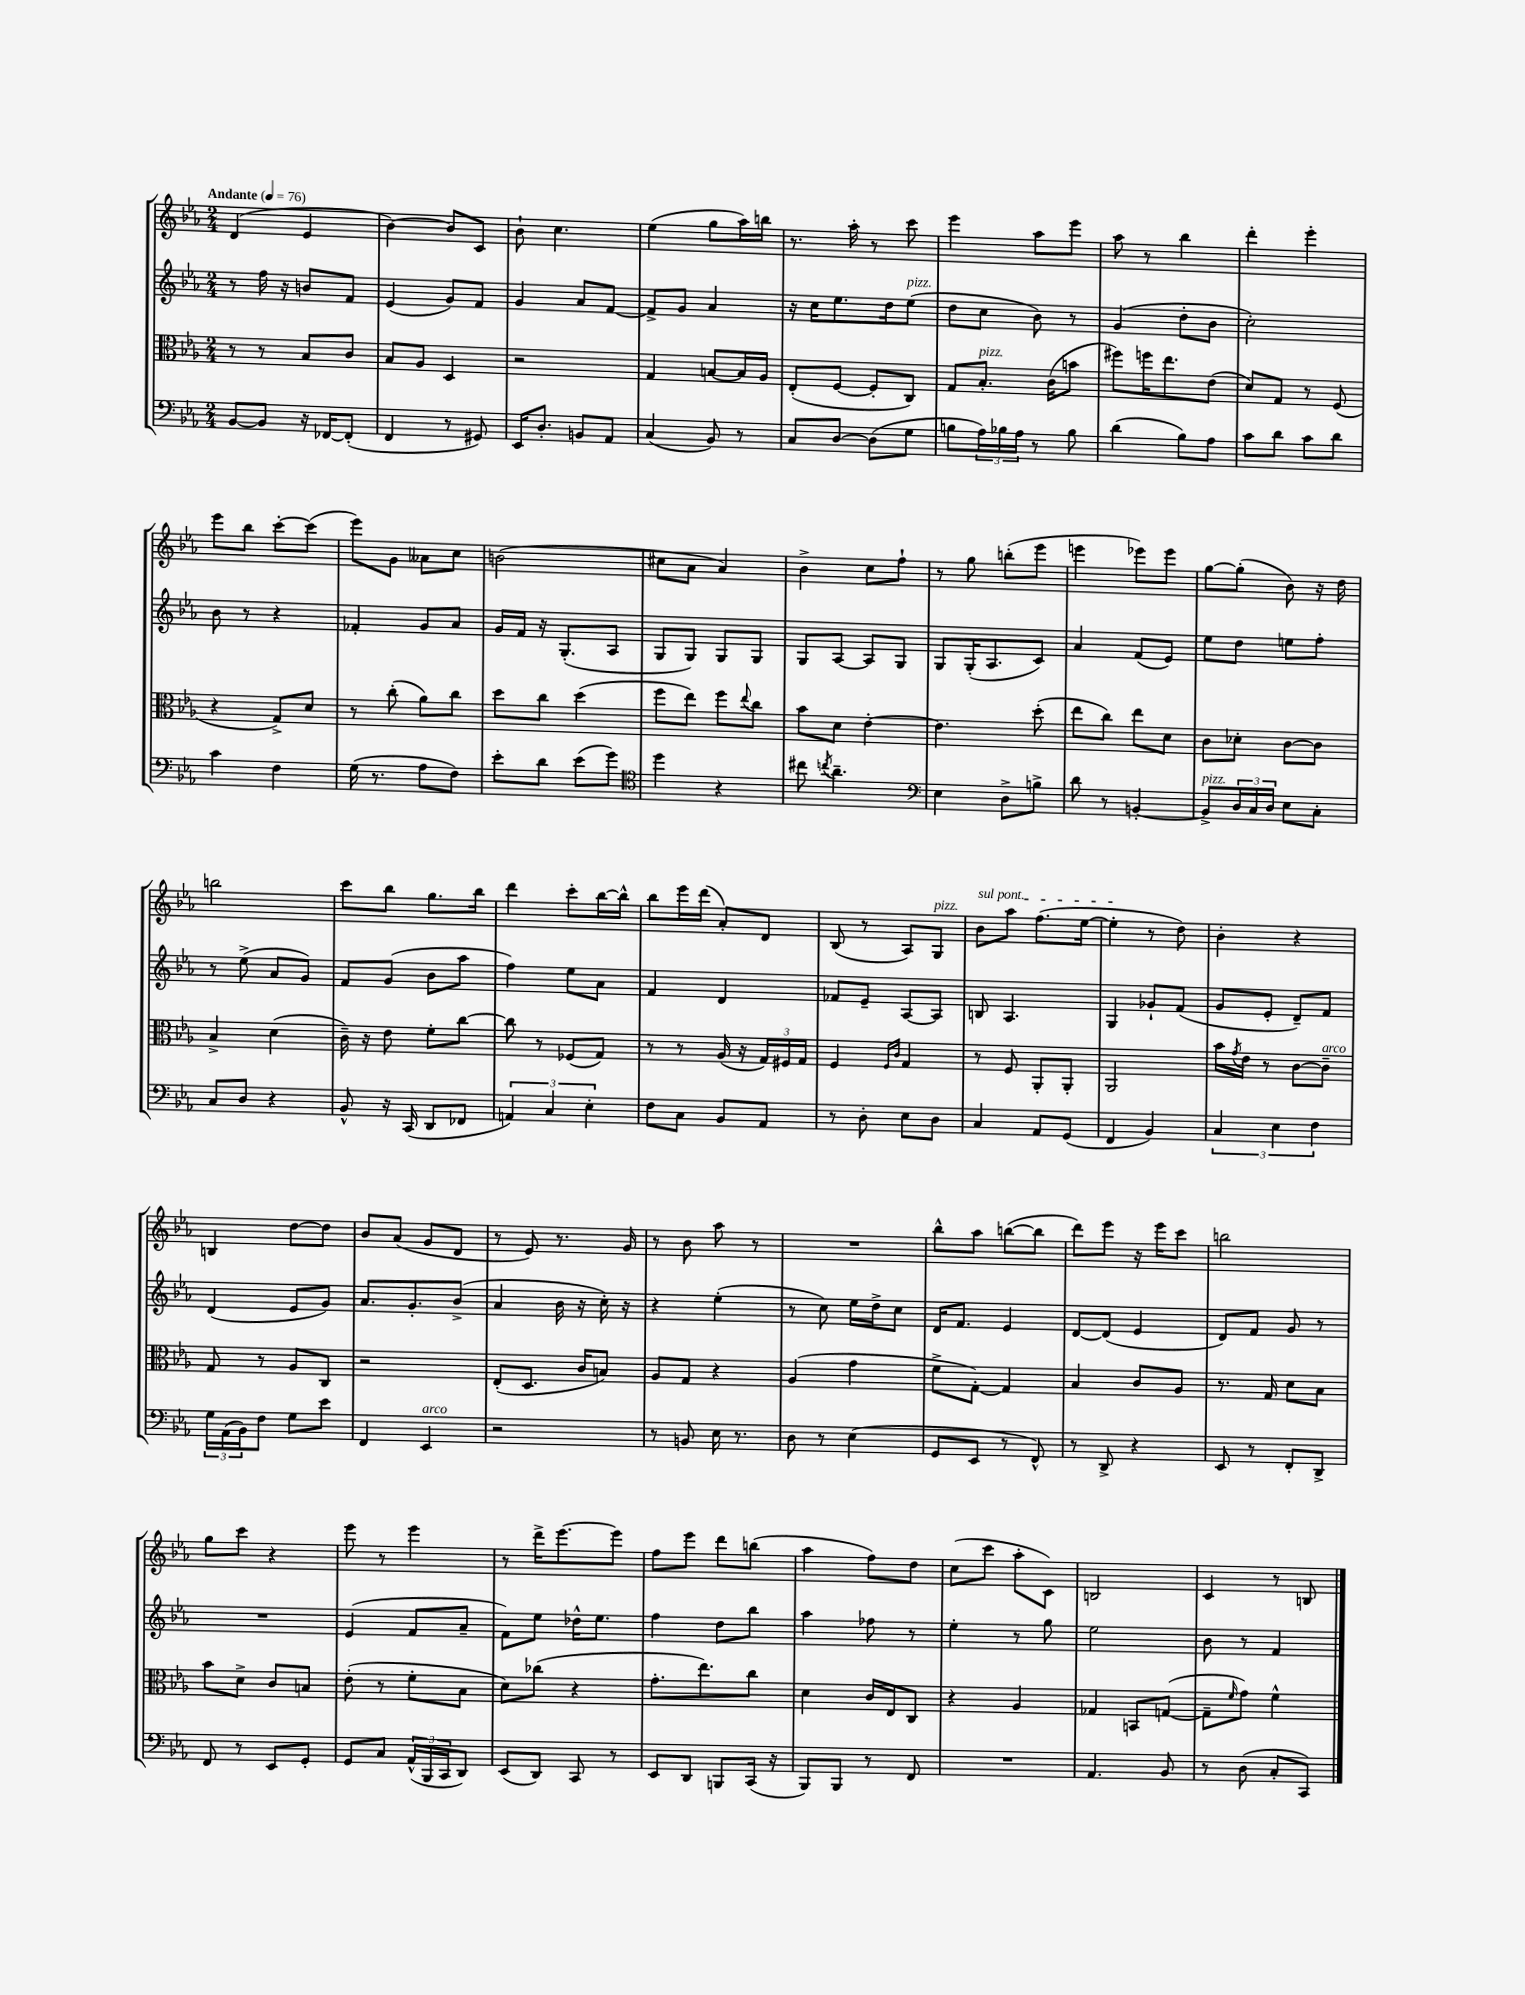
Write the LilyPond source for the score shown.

<<
\new StaffGroup <<
\new Staff = "s0" {
    \clef treble \key ees \major \numericTimeSignature \time 2/4 \tempo "Andante" 4 = 76
    d'4( ees'4 |
    bes'4~) bes'8 c'8 |
    bes'8-! c''4. |
    ees''4( g''8 aes''16) b''16 |
    r8. aes''16-. r8 c'''8 |
    ees'''4 aes''8 ees'''8 |
    aes''8 r8 bes''4 |
    d'''4-. ees'''4-. |
    ees'''8 bes''8 c'''8~-. c'''8( |
    ees'''8) g'8 aeses'8 c''8 |
    b'2( |
    cis''8 aes'8 aes'4) |
    bes'4-> c''8 f''8-! |
    r8 g''8 b''8-.( ees'''8 |
    e'''4 ees'''8) ees'''8 |
    g''8~ g''8-.( bes'8) r16 d''16 |
    b''2 |
    c'''8 bes''8 g''8. bes''16 |
    d'''4 c'''8-. bes''16~ bes''16-^ |
    bes''8 ees'''16 d'''16( aes'8-.) d'8 |
    bes8( r8 aes8) g8^\markup { \italic "pizz." } |
    \once \override TextSpanner.bound-details.left.text = \markup { \italic "sul pont." } bes'8\startTextSpan aes''8 f''8.( ees''16~ |
    ees''4-.\stopTextSpan r8 d''8) |
    bes'4-. r4 |
    b4 d''8~ d''8 |
    bes'8 aes'8( g'8 d'8 |
    r8 ees'8) r8. g'16 |
    r8 bes'8 aes''8 r8 |
    R2 |
    bes''8-^ aes''8 b''8~( b''8 |
    d'''8) ees'''8 r16 ees'''16 c'''8 |
    b''2 |
    g''8 c'''8 r4 |
    ees'''8 r8 ees'''4 |
    r8 d'''16-> ees'''8.~ ees'''8 |
    f''8 ees'''8 d'''8 b''8( |
    aes''4 f''8) d''8 |
    c''8( c'''8 aes''8-. c'8) |
    b2 |
    c'4 r8 b8 \bar "|." |
}
\new Staff = "s1" {
    \clef treble \key ees \major \numericTimeSignature \time 2/4
    r8 f''16 r16 b'8 f'8 |
    ees'4( g'8) f'8 |
    g'4 aes'8 f'8~ |
    f'8-> g'8 aes'4 |
    r16 c''16 ees''8. d''16 ees''8^\markup { \italic "pizz." }( |
    d''8 c''8 bes'8) r8 |
    g'4( d''8-. bes'8 |
    c''2-.) |
    bes'8 r8 r4 |
    fes'4-. g'8 aes'8 |
    g'16 f'16 r16 g8.-.( aes8 |
    g8 g8) g8 g8 |
    g8 aes8~ aes8 g8 |
    g8 g16-.( aes8. c'8) |
    aes'4 f'8( ees'8) |
    ees''8 d''8 e''8 f''8-. |
    r8 ees''8->( aes'8 g'8) |
    f'8 g'8( bes'8 aes''8 |
    f''4) ees''8 aes'8 |
    f'4 d'4 |
    fes'8 ees'8-- aes8~ aes8 |
    b8 aes4. |
    g4 ges'8-! f'8( |
    g'8 ees'8-. d'8--) f'8 |
    d'4( ees'8 g'8) |
    aes'8. g'8.-. bes'8->( |
    aes'4 bes'16 r16 c''16-.) r16 |
    r4 ees''4-.( |
    r8 c''8) ees''16 d''16-> c''8 |
    d'16 f'8. ees'4 |
    d'8~ d'8( ees'4 |
    d'8) f'8 g'8 r8 |
    R2 |
    ees'4( f'8 aes'8-- |
    f'8) ees''8 des''16-^ ees''8. |
    f''4 d''8 bes''8 |
    aes''4 fes''8 r8 |
    ees''4-. r8 g''8 |
    ees''2 |
    bes'8 r8 f'4 \bar "|." |
}
\new Staff = "s2" {
    \clef alto \key ees \major \numericTimeSignature \time 2/4
    r8 r8 bes8 c'8 |
    bes8 aes8 d4 |
    r2 |
    g4 b8~ b16 aes16 |
    ees8-.( f8~ f8-. c8) |
    g8 bes8.-.^\markup { \italic "pizz." } c'16( b'8 |
    fis''8) f''16 ees''8. ees'8( |
    d'8) g8 r8 f8( |
    r4 g8->) d'8 |
    r8 c''8-.( aes'8) c''8 |
    d''8 c''8 d''4( |
    f''8 ees''8) f''8 \appoggiatura { ees''8 } c''8 |
    bes'8 d'8 ees'4~-. |
    ees'4. d''8-.( |
    ees''8 c''8) ees''8 d'8 |
    c'8 des'8-. c'8~ c'8 |
    bes4-> d'4( |
    c'16--) r16 ees'8 f'8-. c''8~ |
    c''8 r8 fes8( g8) |
    r8 r8 aes16( r16 \tuplet 3/2 { g16) fis16 g16 } |
    f4 \grace { f16 c'16 } g4 |
    r8 f8 aes,8-. aes,8-. |
    aes,2 |
    bes'16 \acciaccatura { g'8 } ees'16 r8 c'8~ c'8--^\markup { \italic "arco" } |
    g8 r8 aes8 c8 |
    r2 |
    ees8-.( d8. c'16 b8) |
    aes8 g8 r4 |
    aes4( g'4 |
    f'8-> g8~-.) g4 |
    bes4 c'8 aes8 |
    r8. g16 d'8 bes8 |
    bes'8 d'8-> c'8 b8 |
    ees'8-.( r8 f'8-. bes8 |
    d'8) ces''8( r4 |
    g'8.-. ees''8.) c''8 |
    d'4 c'16 ees16 c8 |
    r4 aes4 |
    ges4 b,8 g8~( |
    g8-- \grace { f'16 } g'8) f'4-^ \bar "|." |
}
\new Staff = "s3" {
    \clef bass \key ees \major \numericTimeSignature \time 2/4
    bes,8~ bes,8 r16 fes,16~ fes,8-.( |
    f,4 r8 gis,8) |
    ees,16 d8.-. b,8 aes,8 |
    c4( bes,8) r8 |
    c8 d8~ d8( g8 |
    b8 \tuplet 3/2 { aes16) bes16 aes16 } r8 bes8 |
    d'4( bes8) aes8 |
    c'8 d'8 c'8 d'8 |
    c'4 f4 |
    g16( r8. aes8 f8) |
    ees'8-. d'8 ees'8( g'8) |
    \clef tenor d''4 r4 |
    cis''8 \acciaccatura { c''8 } aes'4.-- |
    \clef bass ees4 d8-> b8-> |
    d'8 r8 b,4~-. |
    b,8->^\markup { \italic "pizz." } \tuplet 3/2 { d16 c16 d16 } ees8 c8-. |
    c8 d8 r4 |
    bes,8-^ r16 c,16( d,8 fes,8 |
    \tuplet 3/2 { a,4) c4 ees4-. } |
    f8 c8 bes,8 aes,8 |
    r8 d8-. ees8 d8 |
    c4 aes,8 g,8( |
    f,4 bes,4) |
    \tuplet 3/2 { c4 ees4 f4 } |
    \tuplet 3/2 { g16 aes,16( bes,16) } f8 g8 ees'8 |
    f,4 ees,4^\markup { \italic "arco" } |
    r2 |
    r8 b,8 ees16 r8. |
    d8 r8 ees4( |
    g,8 ees,8 r8 f,8-^) |
    r8 d,8-> r4 |
    ees,8 r8 f,8-. d,8-> |
    f,8 r8 ees,8 g,8-. |
    g,8 c8 \tuplet 3/2 { aes,16-^( bes,,16 c,16 } d,8) |
    ees,8( d,8) c,8 r8 |
    ees,8 d,8 b,,8 c,16( r16 |
    bes,,8) bes,,8 r8 f,8 |
    R2 |
    aes,4. bes,8 |
    r8 d8( c8-. c,8) \bar "|." |
}
>>
>>
\layout { \context { \Score \remove "Bar_number_engraver" } }
